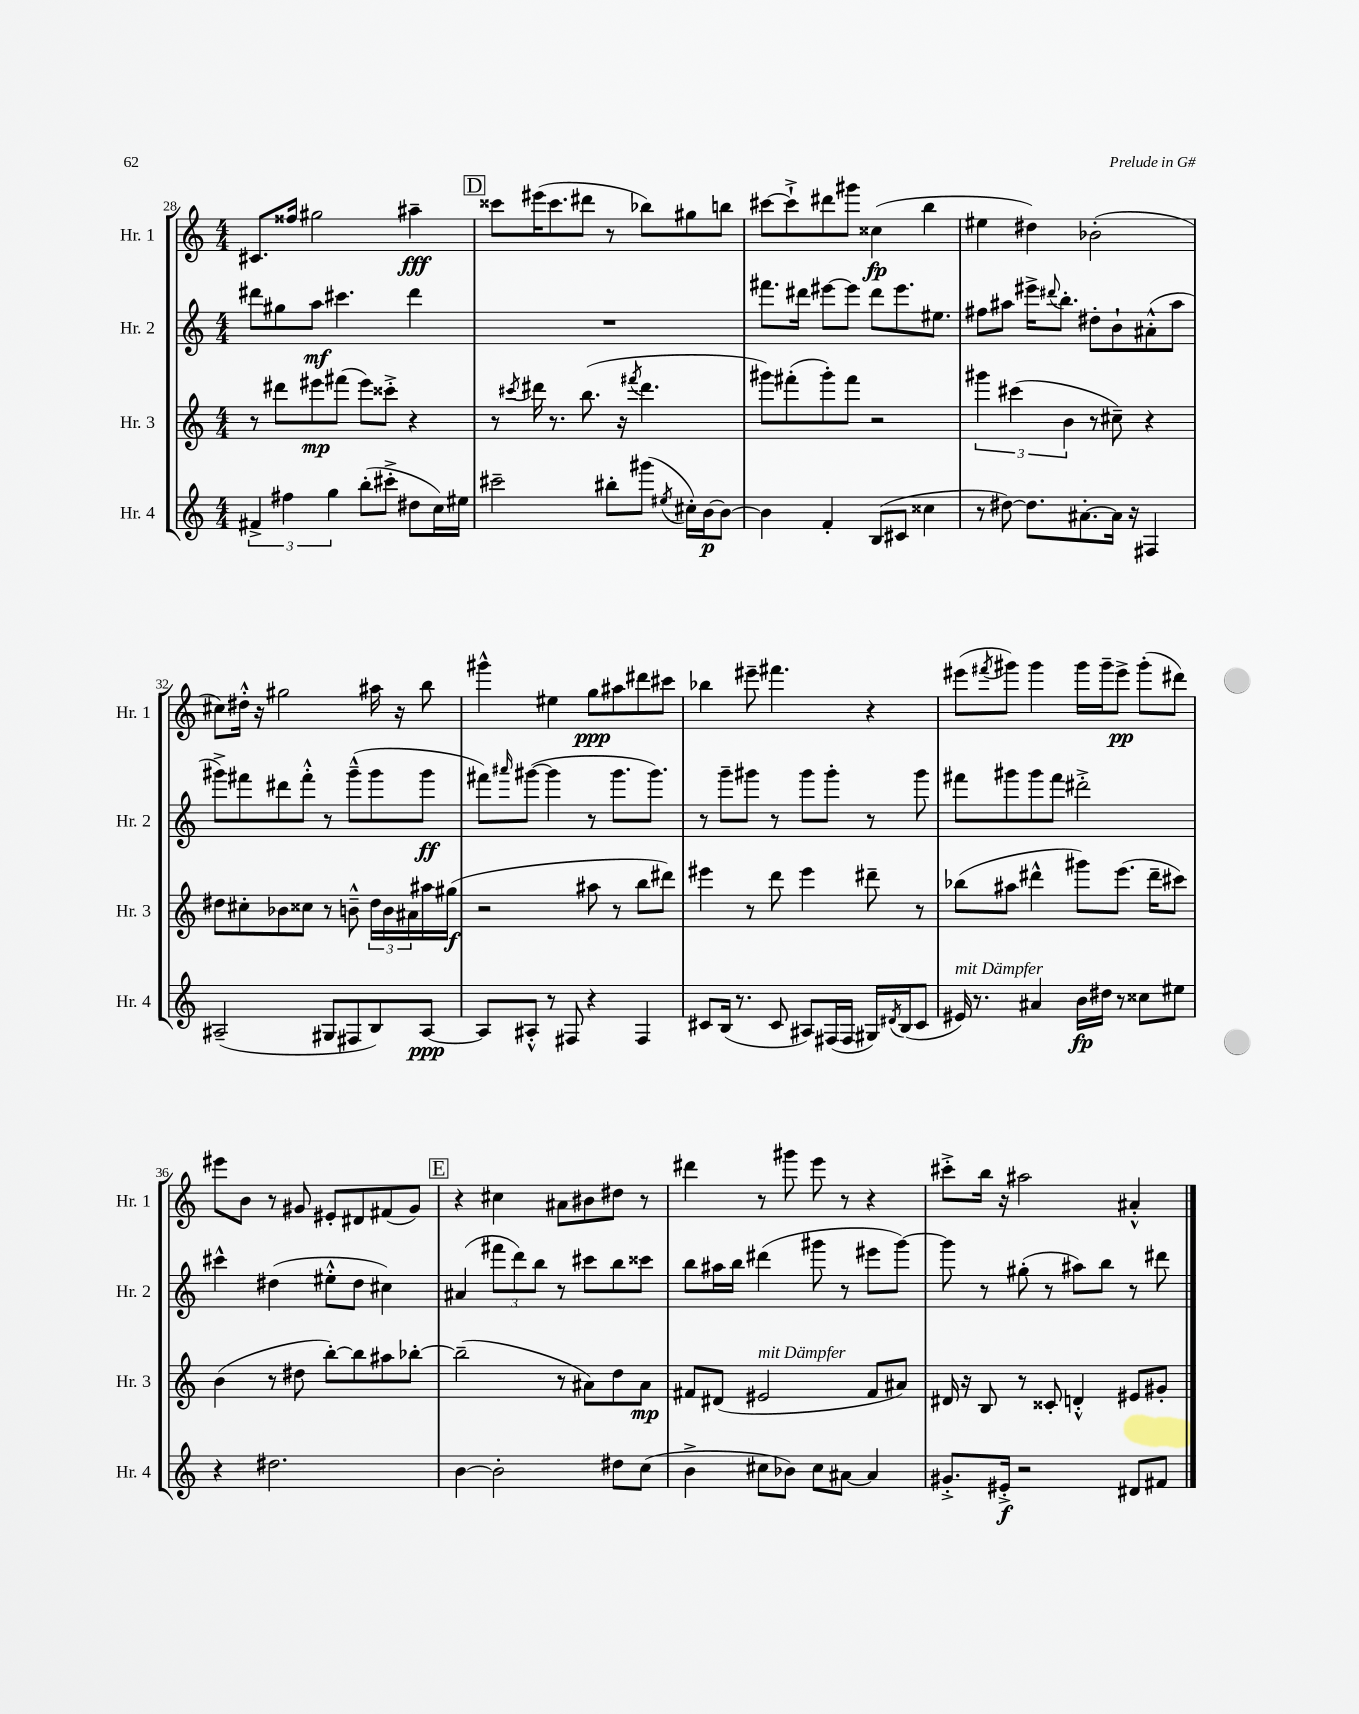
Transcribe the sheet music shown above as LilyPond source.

<<
\new StaffGroup <<
\new Staff = "s0" \with { instrumentName = "Hr. 1" shortInstrumentName = "Hr. 1" } {
    \clef treble \key c \major \numericTimeSignature \time 4/4
    cis'8. fisis''16 gis''2 ais''4--\fff |
    \mark \markup { \box "D" } cisis'''8 eis'''16( cisis'''8. dis'''8 r8 bes''8) gis''8 b''8 |
    cis'''8~ cis'''8-!-> dis'''8 gis'''8 cisis''4\fp( b''4 |
    eis''4 dis''4) bes'2-.( |
    cis''8) dis''16-.-^ r16 gis''2 ais''16 r16 b''8 |
    gis'''4-^ eis''4 g''8\ppp ais''8 dis'''8 cis'''8 |
    bes''4 eis'''8-- fis'''4. r4 |
    eis'''8( \acciaccatura { fis'''8 } gis'''8) gis'''4 gis'''16 gis'''16-- eis'''8->\pp gis'''8-.( dis'''8) |
    eis'''8 b'8 r8 gis'8 eis'8-. dis'8 fis'8( gis'8) |
    \mark \markup { \box "E" } r4 cis''4 ais'8 bis'8 dis''8 r8 |
    dis'''4 r8 gis'''8 e'''8 r8 r4 |
    cis'''8-.-> b''16 r16 ais''2 ais'4-.-^ \bar "|." |
}
\new Staff = "s1" \with { instrumentName = "Hr. 2" shortInstrumentName = "Hr. 2" } {
    \clef treble \key c \major \numericTimeSignature \time 4/4
    dis'''8 gis''8 a''8\mf cis'''4. dis'''4 |
    \mark \markup { \box "D" } R1 |
    fis'''8. dis'''16 eis'''8~ eis'''8 dis'''8 eis'''8. eis''8. |
    fis''8 ais''8 eis'''16-> \appoggiatura { dis'''8 } b''8.-. dis''8-. b'8-! ais'8-.-^( ais''8 |
    gis'''8->) fis'''8 dis'''8 fis'''8-.-^ r8 gis'''8---^( gis'''8 gis'''8\ff |
    fis'''8) \grace { ais'''16 } gis'''8~( gis'''4 r8 gis'''8. gis'''8.) |
    r8 g'''8-- gis'''8 r8 gis'''8 gis'''8-. r8 gis'''8 |
    fis'''8 gis'''8 gis'''8 fis'''8 dis'''2-.-> |
    cis'''4-^ dis''4( eis''8-.-^ dis''8 cis''4) |
    \mark \markup { \box "E" } ais'4( \tuplet 3/2 { fis'''8 d'''8) b''8 } r8 cis'''8 b''8 cisis'''8 |
    b''8 ais''16 b''16 dis'''4( gis'''8 r8 eis'''8 gis'''8~) |
    gis'''8 r8 gis''8-.( r8 ais''8) b''8 r8 dis'''8 \bar "|." |
}
\new Staff = "s2" \with { instrumentName = "Hr. 3" shortInstrumentName = "Hr. 3" } {
    \clef treble \key c \major \numericTimeSignature \time 4/4
    r8 dis'''8 eis'''8\mp fis'''8( eis'''8) cisis'''8-.-> r4 |
    \mark \markup { \box "D" } r8 \acciaccatura { cis'''8 } dis'''16 r8. b''8.( r16 \acciaccatura { fis'''8 } dis'''4. |
    gis'''8) fis'''8-.( gis'''8-.) fis'''8 r2 |
    \tuplet 3/2 { gis'''4 cis'''4( b'4 } r8 cis''8--) r4 |
    dis''8 cis''8-. bes'8 cisis''8 r8 b'8---^ \tuplet 3/2 { dis''16 b'16 ais'16 } ais''16 gis''16\f( |
    r2 ais''8 r8 b''8 dis'''8) |
    eis'''4 r8 d'''8 eis'''4 dis'''8-- r8 |
    bes''8( ais''8 dis'''4-^ gis'''8) e'''8.( dis'''16-- cis'''8) |
    b'4( r8 dis''8 b''8~-.) b''8 ais''8 bes''8~-. |
    \mark \markup { \box "E" } bes''2--( r8 ais'8) d''8 ais'8\mp |
    fis'8 dis'8( eis'2^\markup { \italic "mit Dämpfer" } fis'8 ais'8) |
    dis'16 r16 b8 r8 cisis'8-. d'4-.-^ eis'8 gis'8-. \bar "|." |
}
\new Staff = "s3" \with { instrumentName = "Hr. 4" shortInstrumentName = "Hr. 4" } {
    \clef treble \key c \major \numericTimeSignature \time 4/4
    \tuplet 3/2 { fis'4-> fis''4 g''4 } b''8-.( cis'''8-.-> dis''8 c''16) eis''16 |
    \mark \markup { \box "D" } cis'''2-- bis''8-. gis'''8( \acciaccatura { eis''8 } cis''16-.) b'16~\p b'8~ |
    b'4 f'4-. b8( cis'8 cisis''4 |
    r8 dis''8~) dis''8. ais'8.~-. ais'16 r16 fis4 |
    ais2--( gis8 fis8 b8) ais8~\ppp |
    ais8 ais8-.-^ r8 fis8 r4 fis4 |
    cis'8 b16( r8. cis'8 ais8) fis16( fis16 gis16) \acciaccatura { dis'8 } b16( cis'8 |
    eis'16^\markup { \italic "mit Dämpfer" }) r8. ais'4 b'16\fp dis''16 r8 cisis''8 eis''8 |
    r4 dis''2. |
    \mark \markup { \box "E" } b'4~ b'2-. dis''8 c''8( |
    b'4-> cis''8 bes'8) cis''8 ais'8~ ais'4 |
    gis'8.-.-> eis'16-.->\f r2 dis'8 fis'8 \bar "|." |
}
>>
>>
\layout { \context { \Score currentBarNumber = #28 } }
